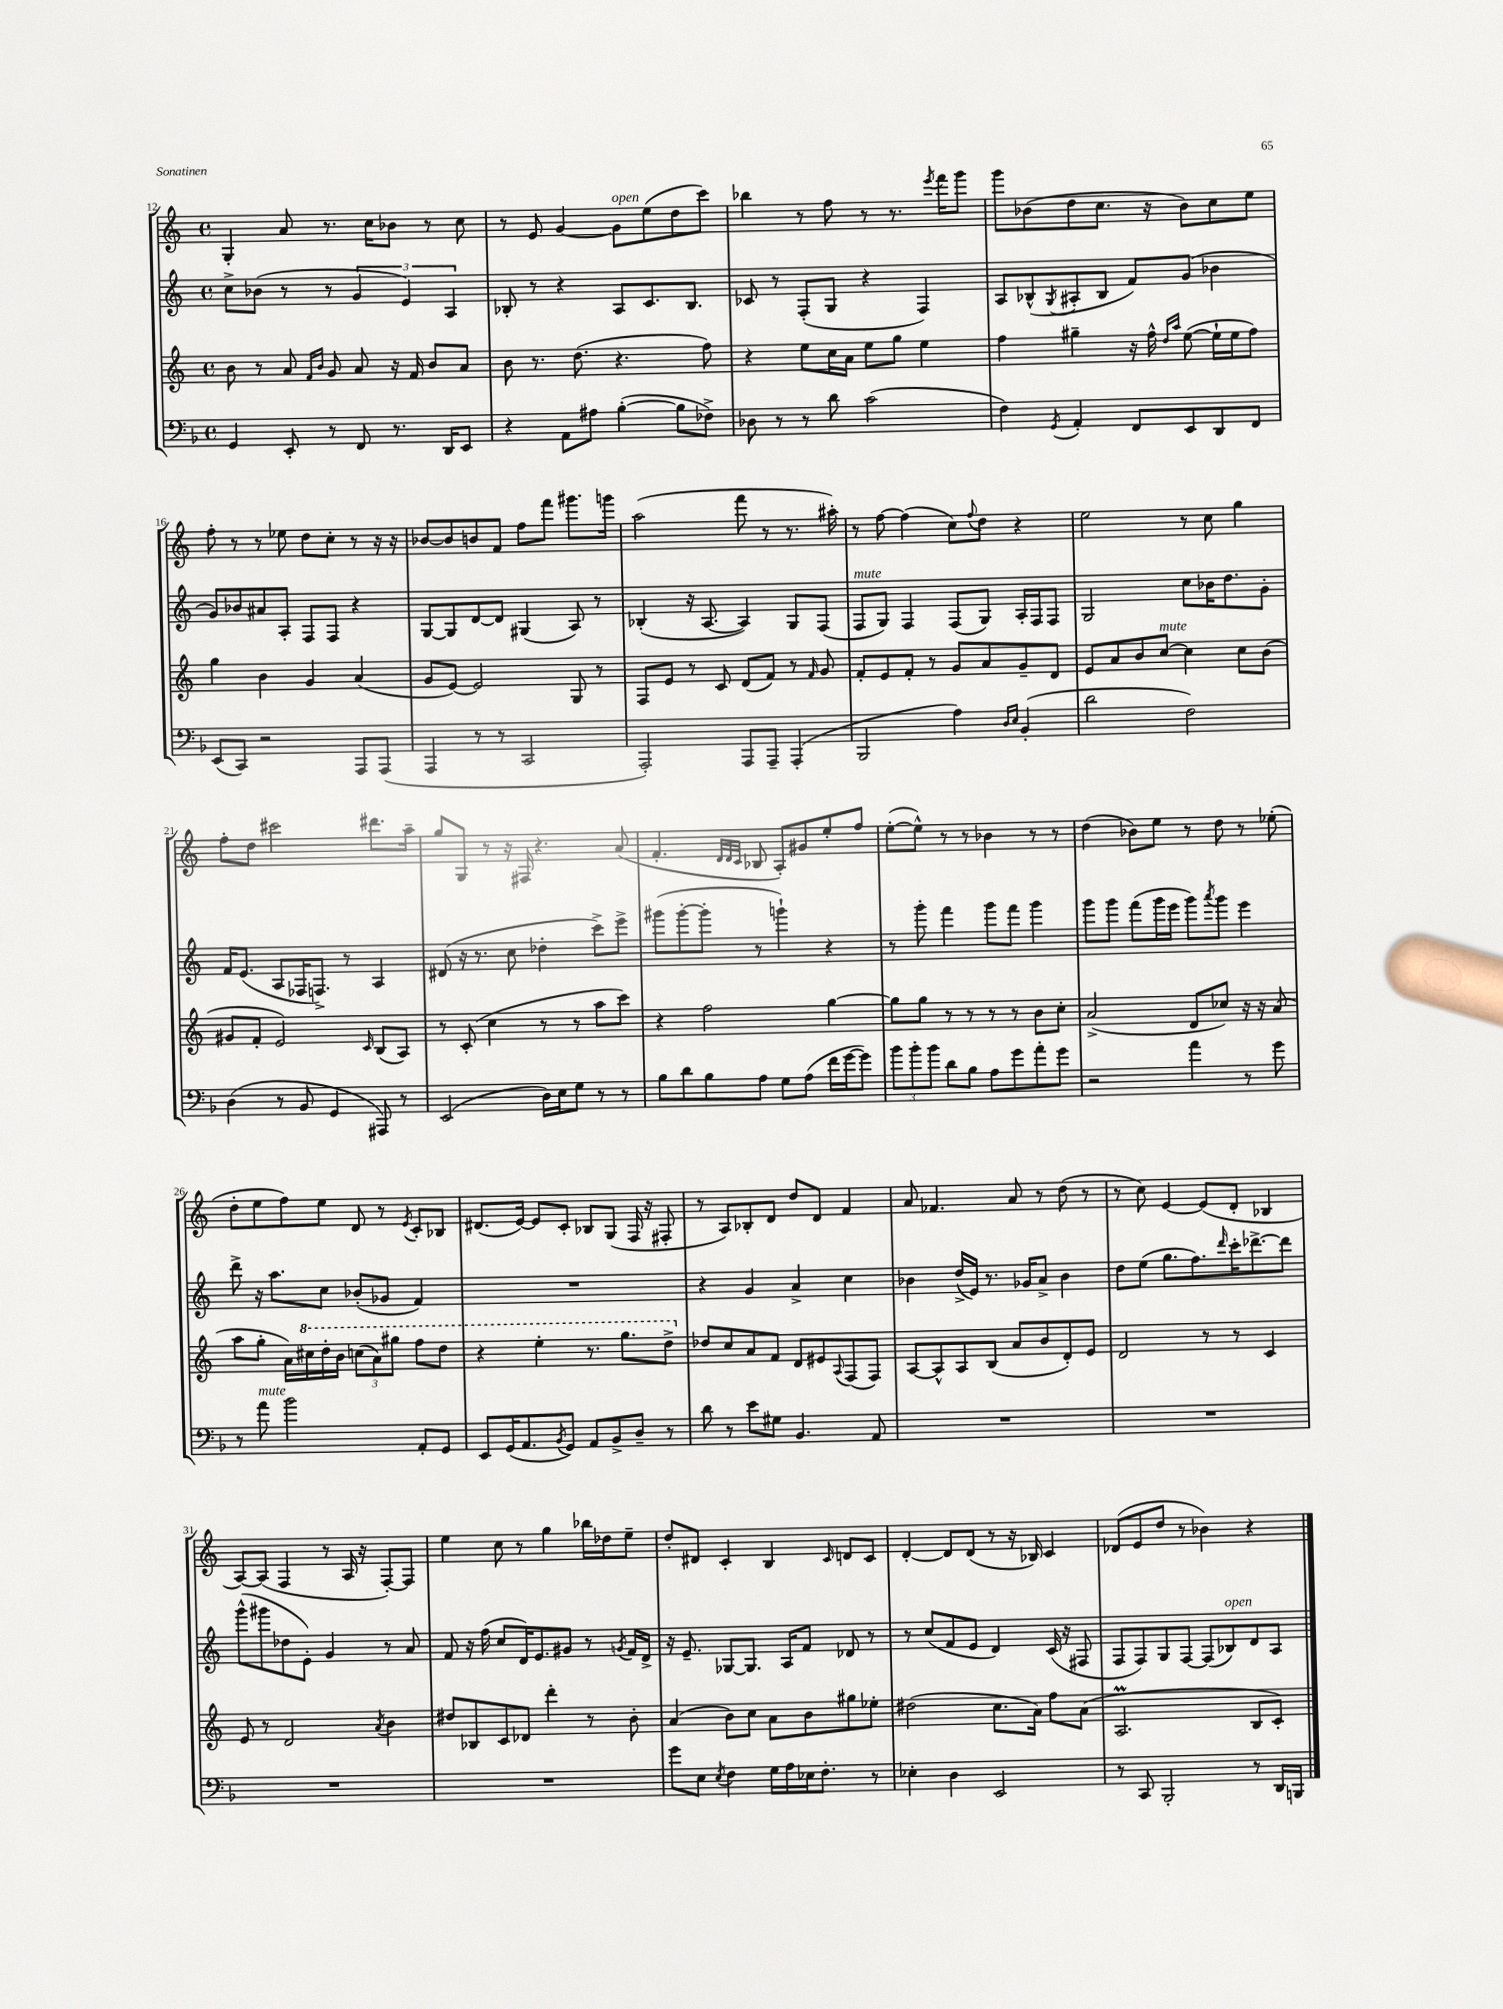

**kern	**kern	**kern	**kern
*staff4	*staff3	*staff2	*staff1
*clefF4	*clefG2	*clefG2	*clefG2
*k[b-]	*k[]	*k[]	*k[]
*M4/4	*M4/4	*M4/4	*M4/4
*met(c)	*met(c)	*met(c)	*met(c)
4GG/	8b\	8cc^\L	4G'/
.	8r	(8b-\J	.
8EE'/	8a/	8r	8a/
.	16qqf/LL	.	.
.	16qqb/JJ	.	.
8r	8g/	8r	8.r
8FF/	8a/	6g/	.
.	.	.	16cc\LK
8.r	16r	.	8b-\J
.	.	6e/)	.
.	16f/	.	.
.	8b/L	.	8r
16DD/LK	.	.	.
.	.	6A/	.
8EE/J	8a/J	.	8cc\
=	=	=	=
4r	8b\	8B-'/	8r
.	8.r	8r	8e/
8AA\L	.	4r	[4g/
.	(8.dd\	.	.
8A#\J	.	.	.
([4B-'\	4.r	8A/L	8g\]L
.	.	8.c/	(8ee\
8B-\]L	.	.	8dd\
.	.	8.B-/J	.
8F-^\J)	8ff\)	.	8ccc\J)
=	=	=	=
8D-\	4r	8c-/	4bb-\
8r	.	8r	.
8r	8ee\L	(8F'/L	8r
8d\	16cc\L	8G/J	8ff\
.	16a\JJ	.	.
(2c\	8ee\L	4r	8r
.	8gg\J	.	8.r
.	4ee\	4F/)	.
.	.	.	8qeee/
.	.	.	16fff\LK
.	.	.	8ggg\J
=	=	=	=
4F\)	4ff\	8A/L	8ggg\L
.	.	(8B-^^/	(8b-\
8qGG/	.	8qG/	.
4AA'/	4gg#~\	8A#'/	8dd\
.	.	8B-/J	8.cc\J
8FF/L	16r	8f/L)	.
.	16ff^^\	.	16r
.	16qqdd/LL	.	.
.	16qqaa/JJ	.	.
8EE/	([8ee\	(8g/J	8b-\L)
8DD/	16ee`\]LL	4b-\	8cc\
.	16ee\J	.	.
8FF/J	8ff\J)	.	8ee\J
=	=	=	=
(8EE/L	4gg\	8g/L)	8ff'\
8CC/J)	.	8b-/	8r
2r	4b\	8a#/	8r
.	.	8A'/J	8ee-\
.	4g/	8F/L	8dd\L
.	.	8F/J	8cc'\J
8AAA/L	(4a/	4r	8r
(8AAA/J	.	.	16r
.	.	.	16r
=	=	=	=
4AAA/	8g/L	[8G/L	[8b-/L
.	[8e/J)	8G/]	8b-/]
8r	2e/]	[8d/	8b/
8r	.	8d/]J	8f/J
2CC/	.	(4G#/	8ff\L
.	.	.	8fff\J
.	8G/	8A/)	8.ggg#\L
.	8r	8r	.
.	.	.	16ggg\Jk
=	=	=	=
2AAA'/)	8F/L	(4B-'/	(2aa\
.	8e/J	.	.
.	8r	16r	.
.	.	[8.A/	.
.	8c/	.	.
8AAA/L	(8d/L	4A/])	8fff\
8AAA~/J	8f/J)	.	8r
(4AAA'/	8r	8G/L	8.r
.	16qqf/	.	.
.	8g/	(8F/J	.
.	.	.	16aa#'\)
=	=	=	=
2BBB-/	8f'/L	8F/L	8r
.	8e/	8G/J)	[8ff\
.	8f'/J	4F/	(4ff\]
.	8r	.	.
4A\)	8g/L	(8F/L	8cc\L)
.	.	.	8qqff/
.	8a/	8G/J)	8dd\J
16qqD/LL	.	.	.
16qqE/JJ	.	.	.
(4BB-'/	8g~/	16A'/LL	4r
.	.	16F/J	.
.	8d/J	8F/J	.
=	=	=	=
2d\	8e/L	2G/	2ee\
.	8a/	.	.
.	8b/	.	.
.	[8cc/J	.	.
2F\)	4cc\]	8cc\L	8r
.	.	16b-\K	8cc\
.	.	8.dd\	.
.	8cc\L	.	4gg\
.	(8b\J	8g'\J	.
=	=	=	=
(4D\	8g#/L	16f/LK	8ff'\L
.	.	(8.e/J	.
.	8f'/J	.	8dd\J
8r	2e/)	8A/L	2ccc#\
8BB-/	.	16F-/K	.
.	.	8.F^/J)	.
4GG/	.	.	.
.	.	8r	.
.	16qqc/	.	.
8AAA#/)	(8B/L	4A/	8.ddd#\L
8r	8A/J)	.	.
.	.	.	16aa~\Jk
=	=	=	=
(2EE/	8r	(8d#/	8gg/L
.	(8c'/	16r	8G/J
.	.	8.r	.
.	4cc\	.	8r
.	.	8cc\	16r
.	.	.	16F#/
16D\LL)	8r	4dd-'\	4.r
16E\J	.	.	.
8G\J	8r	.	.
8r	8aa\L	8ccc^\L)	.
8r	8ccc\J)	8eee^\J	(8a/
=	=	=	=
8B-\L	4r	(8ggg#\L	4.f'/
8d\	.	[8ggg#'\	.
8B-\	2ff\	8ggg#'\]J	.
.	.	.	32qqd/LLL
.	.	.	32qqd/
.	.	.	32qqc/JJJ
8A\J	.	8r	8B-/
8G\L	.	4ggg`\)	8A'/L)
(8A\J	.	.	8g#/
16f\LL	[4gg\	4r	8ee'/
[16g\J	.	.	.
8g\]J)	.	.	8ff/J
=	=	=	=
12b-\L	8gg\]L	8r	([8ee'\L
12b-'\	.	.	.
.	8gg\J	8ggg'\	8ee^^\]J)
12b-\J	.	.	.
8d\L	8r	4fff\	8r
8B-\J	8r	.	8r
8A\L	8r	8ggg\L	4b-\
8g\	8r	8fff\J	.
8a'\	8b\L	4ggg\	8r
8g\J	8cc'\J	.	8r
=	=	=	=
2r	(2a^/	8ggg\L	(4dd\
.	.	8ggg\J	.
.	.	(8fff\L	8b-\L)
.	.	16ggg\L	8ee\J
.	.	16eee\JJ	.
4a\	8d/L	8ggg\L)	8r
.	.	8qaaa/	.
.	8cc-/J)	8ggg\J	8dd\
8r	16r	4eee\	8r
.	16r	.	.
8g\	(8a/	.	(8ee-'\
=	=	=	=
8r	8aa\L	8ddd^\	8dd'\L
8a\	8gg'\J	16r	8ee\
.	.	8.aa\L	.
2b-\	16a\LL)	.	8ff\)
.	16ccc#\	.	.
.	16ddd'\	8cc\J	8ee\J
.	16bb\JJ	.	.
.	(12ccc\L	(8b-'/L	8d/
.	12aa\)	.	.
.	.	8g-/J	8r
.	12ggg#\J	.	.
.	.	.	8qe/
8AA'/L	8fff\L	4f/)	8c'/L
8GG/J	8ddd\J	.	8B-/J
=	=	=	=
8EE/L	4r	1r	(8.d#/L
(16GG/K	.	.	.
8.AA/	.	.	[16e/Jk)
.	4eee'\	.	8e/]L
8qBB-/	.	.	.
8GG/J)	.	.	8c'/J
8AA/L	8.r	.	8B-/L
8BB-^/	.	.	(8G/J
.	8.ggg\L	.	.
8D~/J	.	.	16F/
.	.	.	16r
8r	8ddd^\J	.	8F#'/
=	=	=	=
8d\	8dd-/L	4r	8r
8r	8cc/	.	8A/L)
8e\L	8a/	4g/	8B-'/
8G#\J	8f/J	.	8d/J
4.BB-/	8d/L	4a^/	8dd/L
.	8e#/	.	8d/J
.	8qqA/	.	.
.	(8F/	4cc\	4f/
8AA/	8F/J)	.	.
=	=	=	=
1r	[8A/L	4b-\	8a/
.	8A^^/]	.	4.f-/
.	8A/	(16dd^/LL	.
.	.	16e/JJ)	.
.	(8B/J	8.r	.
.	8a/L	.	8a/
.	.	16g-/LK	.
.	8b/	8a^/J	8r
.	8d'/)	4b-\	(8dd\
.	8e/J	.	8r
=	=	=	=
1r	2d/	8dd\L	8r
.	.	(8ee\J	8cc\)
.	.	8.gg\L	[4e/
.	.	8.ff\)	.
.	8r	.	(8e/]L
.	.	16qqddd/	.
.	8r	16ccc'\K	8d'/J
.	.	[8.ddd-^\	.
.	4c/	.	4B-/
.	.	8ddd-\]J	.
=	=	=	=
1r	8e/	(8ggg^^\L	[8A/L)
.	8r	8ggg#\	(8A/]J
.	2d/	8dd-\	4F/
.	.	8e'\J)	.
.	.	4g/	8r
.	.	.	16A/
.	.	.	16r
.	8qa/	.	.
.	4b\	8r	[8F'/L)
.	.	8a/	8F/]J
=	=	=	=
1r	8dd#/L	8f/	4ee\
.	8B-/	16r	.
.	.	(16ff\	.
.	8c/	8cc/L	8cc\
.	8d-/J	16d/K)	8r
.	.	8.e/	.
.	4ddd'\	.	4gg\
.	.	8g#/J	.
.	8r	8r	16bb-\LL
.	.	.	16dd-\J
.	.	8qg/	.
.	8b'\	16f/LL	8ee~\J
.	.	16d^/JJ	.
=	=	=	=
8g\L	(4a/	16r	8dd'/L
.	.	8.e~/	.
8E\J	.	.	8d#/J
8qE/	.	.	.
4F\	8b\L)	[8G-/L	4c'/
.	8cc\J	8.G-/]J	.
16G\LL	8a\L	.	4B/
16A\	.	16A/LK	.
16E-\J	8b\	8f/J	.
8.F'\J	.	.	.
.	.	.	16qqc/
.	8gg#\	8d-/	8d/L
8r	8ee-'\J	8r	8c/J
=	=	=	=
4E-'\	(2dd#\	8r	[4d'/
.	.	(8cc/L	.
4D\	.	8f/	8d/]L
.	.	8e/J	(8d/J
2EE/	8.cc\L	4d/)	8r
.	.	.	16r
.	16a\Jk)	.	16B-/)
.	8ff\L	(16c/	4c/
.	.	16r	.
.	(8a\J	8F#/	.
=	=	=	=
8r	2.A/	8F/L	(8d-/L
8CC/	.	8F/)	8e/
2BBB-'/	.	8G/	8dd/J
.	.	[8F/J	8r
.	.	(8F/]L	4b-\)
.	.	8B-/)	.
8r	8B/L	8d/	4r
16DD/LL	8c'/J)	8A/J	.
16BBB/JJ	.	.	.
==	==	==	==
*-	*-	*-	*-
